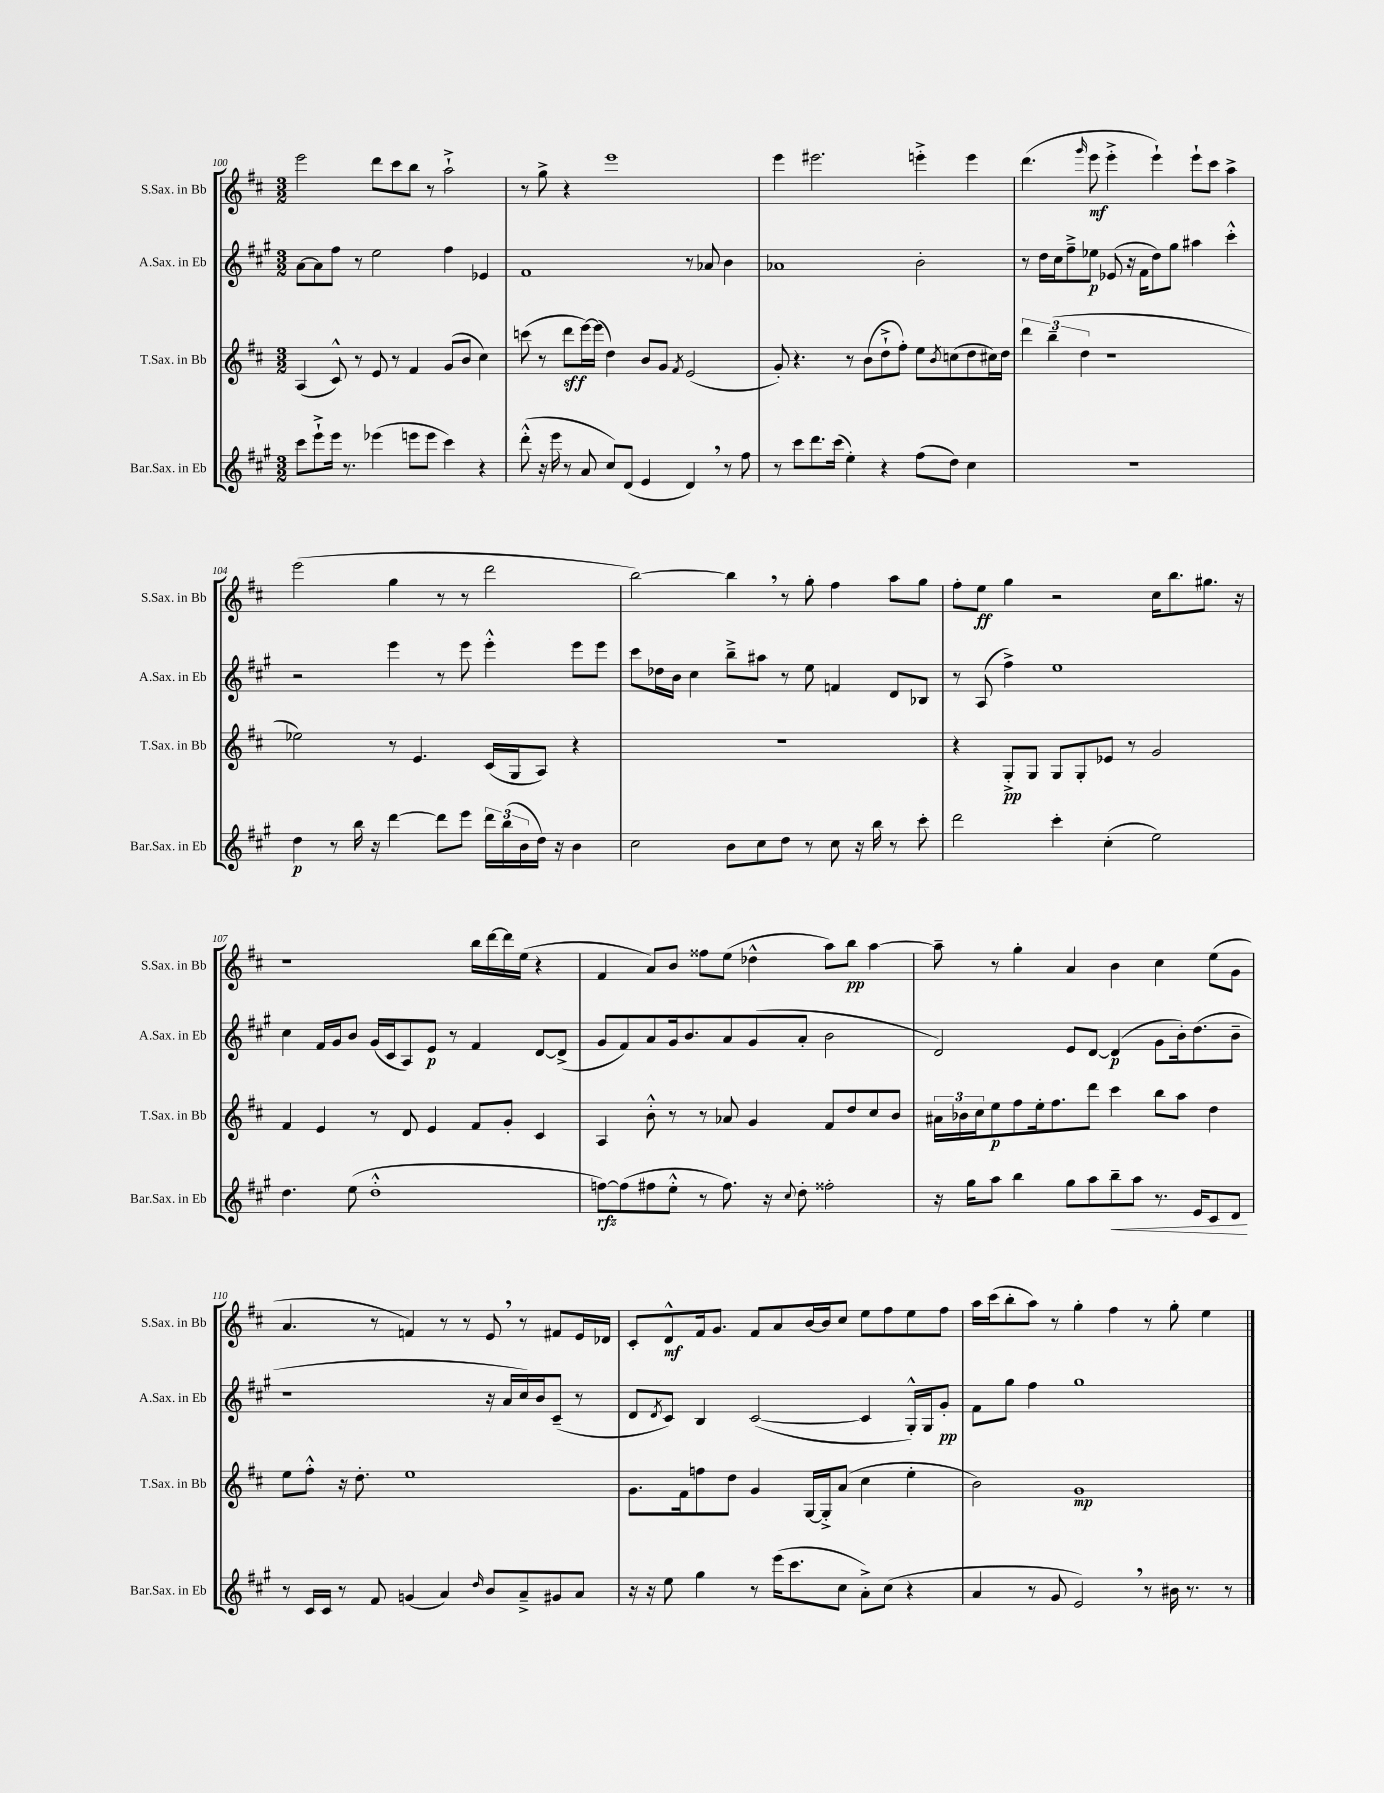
<<
\new StaffGroup <<
\new Staff = "s0" \with { instrumentName = "S.Sax. in Bb" shortInstrumentName = "S.Sax. in Bb" } {
    \clef treble \key d \major \numericTimeSignature \time 3/2
    e'''2 d'''8 cis'''8 b''8 r8 a''2-!-> |
    r8 g''8-> r4 e'''1 |
    e'''4 eis'''2. e'''4-.-> e'''4 |
    d'''4.( \grace { g'''16 } e'''8\mf e'''4-.-> e'''4-!) e'''8-! cis'''8 a''4-> |
    e'''2( g''4 r8 r8 d'''2 |
    b''2~) b''4 \breathe r8 g''8-. fis''4 a''8 g''8 |
    fis''8-. e''8\ff g''4 r2 cis''16 b''8. gis''8. r16 |
    r1 b''16 d'''16~ d'''16 e''16( r4 |
    fis'4 a'8) b'8 fisis''8 e''8( des''4-^ a''8) b''8\pp a''4~ |
    a''8-- r8 g''4-. a'4 b'4 cis''4 e''8( g'8 |
    a'4. r8 f'4) r8 r8 e'8 \breathe r8 fis'8 e'16 des'16 |
    cis'8-. d'8-^\mf fis'16 g'8. fis'8 a'8 b'16~ b'16 cis''8 e''8 fis''8 e''8 fis''8 |
    a''16 cis'''16( b''8-. a''8) r8 g''4-. fis''4 r8 g''8-. e''4 \bar "|." |
}
\new Staff = "s1" \with { instrumentName = "A.Sax. in Eb" shortInstrumentName = "A.Sax. in Eb" } {
    \clef treble \key a \major \numericTimeSignature \time 3/2
    a'8~ a'8 fis''8 r8 e''2 fis''4 ees'4 |
    fis'1 r8 aes'8 b'4 |
    aes'1 b'2-. |
    r8 d''16 cis''16 fis''8---> ees''8\p ees'8( r16 fis'16 d''8) gis''8 ais''4 cis'''4-.-^ |
    r2 e'''4 r8 e'''8 e'''4-.-^ e'''8 e'''8 |
    cis'''8 des''16 b'16 cis''4 b''8---> ais''8 r8 e''8 f'4 d'8 bes8 |
    r8 a8( fis''4->) e''1 |
    cis''4 fis'16 gis'16 b'8 gis'16( cis'16 a8) e'8\p r8 fis'4 d'8~ d'8->( |
    gis'8 fis'8) a'8 gis'16 b'8. a'8 gis'8( a'8-. b'2 |
    d'2) e'8 d'8~ d'4\p( gis'8 b'16-.) d''8.( b'8-- |
    r1 r16 a'16 cis''16) b'16 cis'8--( r8 |
    d'8 \acciaccatura { d'8 } cis'8) b4 cis'2~( cis'4 gis16-.-^) gis16 gis'8-.\pp |
    fis'8 gis''8 fis''4 gis''1 \bar "|." |
}
\new Staff = "s2" \with { instrumentName = "T.Sax. in Bb" shortInstrumentName = "T.Sax. in Bb" } {
    \clef treble \key d \major \numericTimeSignature \time 3/2
    a4( cis'8-^) r8 e'8 r8 fis'4 g'8( b'8 cis''4) |
    c'''8( r8 d'''8\sff e'''16~) e'''16( d''4) b'8 g'8 \acciaccatura { fis'8 } e'2( |
    g'8-.) r4. r8 b'8( d''8-!-> fis''8-.) e''8 \acciaccatura { b'8 } c''8( d''8 cis''16) d''16 |
    \tuplet 3/2 { d'''4 b''4--( d''4 } r1 |
    ees''2) r8 e'4. cis'16( g16 a8) r4 |
    R1. |
    r4 g8-.->\pp g8 g8 g8-. ees'8 r8 g'2 |
    fis'4 e'4 r8 d'8 e'4 fis'8 g'8-. cis'4 |
    a4 b'8-.-^ r8 r8 aes'8 g'4 fis'8 d''8 cis''8 b'8 |
    \tuplet 3/2 { ais'16 bes'16 cis''16 } e''8\p fis''8 e''16-. fis''8. d'''8 cis'''4 b''8 a''8 d''4 |
    e''8 fis''8-.-^ r16 d''8.-. e''1 |
    g'8. fis'16 f''8 d''8 g'4 g16~ g16-.-> a'8( cis''4 e''4-. |
    b'2) g'1\mp \bar "|." |
}
\new Staff = "s3" \with { instrumentName = "Bar.Sax. in Eb" shortInstrumentName = "Bar.Sax. in Eb" } {
    \clef treble \key a \major \numericTimeSignature \time 3/2
    cis'''8 e'''8-!-> e'''16 r8. ees'''4( e'''8 e'''8 cis'''4) r4 |
    d'''8-.-^( r16 e'''16 r8 a'8 cis''8) d'8( e'4 d'4) \breathe r8 fis''8 |
    r8 cis'''8 d'''8. cis'''16( e''4-.) r4 fis''8( d''8) cis''4 |
    R1. |
    d''4\p r8 b''16 r16 d'''4~ d'''8 e'''8 \tuplet 3/2 { d'''16 b''16( b'16 } d''16) r16 b'4 |
    cis''2 b'8 cis''8 d''8 r8 cis''8 r16 b''16 r8 cis'''8-. |
    d'''2 cis'''4-. cis''4-.( e''2) |
    d''4. e''8( d''1-.-^ |
    f''8~\rfz) f''8( fis''8 e''8-.-^ r8 fis''8.) r16 \appoggiatura { cis''8 } d''8-. fisis''2-. |
    r16 gis''16 a''8 b''4 gis''8 a''8 b''8--\< a''8 r8. e'16 cis'8 d'8\! |
    r8 cis'16 cis'16 r8 fis'8 g'4( a'4) \grace { d''16 } b'8 a'8---> gis'8 a'8 |
    r16 r16 e''8 gis''4 r8 e'''16( cis'''8. cis''8 a'8-.->) cis''8( r4 |
    a'4 r8 gis'8 e'2) \breathe r8 bis'16 r8. r8 \bar "|." |
}
>>
>>
\layout { \context { \Score currentBarNumber = #100 } }
